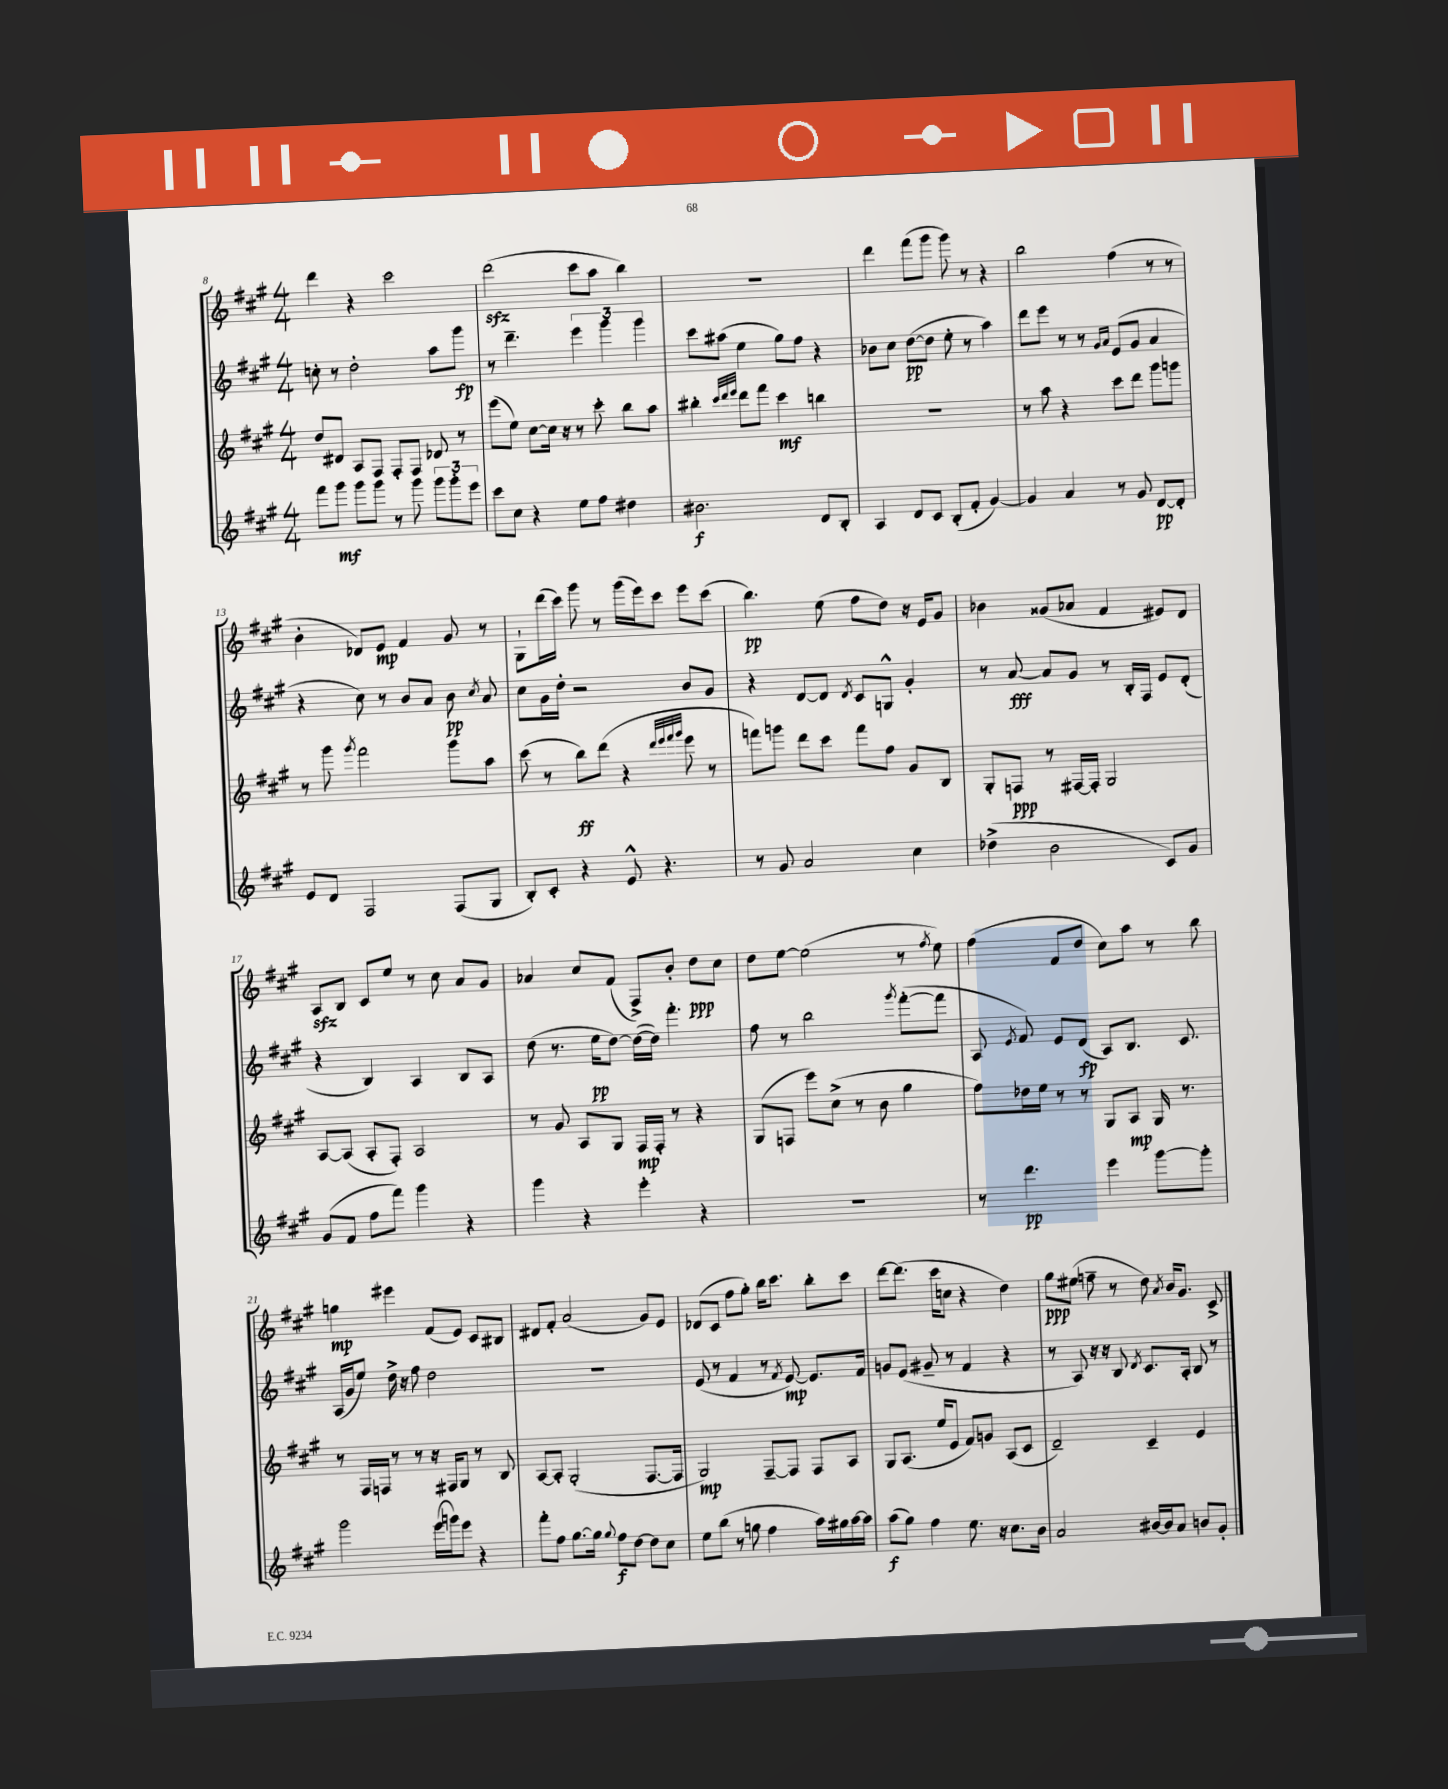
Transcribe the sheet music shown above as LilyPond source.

<<
\new StaffGroup <<
\new Staff = "s0" {
    \clef treble \key a \major \numericTimeSignature \time 4/4
    \autoBeamOff d'''4 r4 cis'''2 |
    d'''2\sfz( cis'''8[ a''8] b''4) |
    R1 |
    d'''4 fis'''8[( gis'''8] gis'''8) r8 r4 |
    b''2 fis''4( r8 r8 |
    b'4-. des'8[) e'8]\mp fis'4 gis'8 r8 |
    gis8[-! d'''16( cis'''16]) gis'''8 r8 gis'''16[( e'''16) cis'''8] e'''8[ cis'''8]( |
    b''4.\pp) e''8( fis''8[ d''8]) r16 e'16[ gis'8] |
    bes'4 gisis'8[( aes'8] fis'4 eis'8[) d'8] |
    a8[\sfz b8] cis'8[ e''8] r8 cis''8 a'8[ gis'8] |
    aes'4 cis''8[ fis'8]( fis8[->) b'8]-. d''8[\ppp cis''8] |
    d''8[ e''8]~ e''2( r8 \acciaccatura { fis''8 } e''8) |
    fis''4( fis'8[ d''8] cis''8[) a''8] r8 b''8 |
    g''4\mp eis'''4 fis'8[( e'8]) cis'8[ bis8] |
    dis'8[ fis'8]-. a'2( gis'8[) e'8] |
    des'8[( cis'8] fis''8[ gis''8]-.) b''16[ cis'''8.] b''8[-. cis'''8] |
    d'''8[~ d'''8.]( cis'''16[ c''8] r4 d''4) |
    gis''8[\ppp eis''8]( f''8-- r8 d''8) \acciaccatura { a'8 } b'16[ gis'8.] cis'8-> \bar "|." |
}
\new Staff = "s1" {
    \clef treble \key a \major \numericTimeSignature \time 4/4
    \autoBeamOff c''8-. r8 d''2-. a''8[ gis'''8]\fp |
    r8 d'''4.-- \tuplet 3/2 { e'''4 gis'''4 gis'''4 } |
    cis'''8[ ais''8]( e''4 gis''8[) fis''8] r4 |
    bes'8[ cis''8] d''8[~\pp( d''8] e''8-. r8 a''4) |
    d'''8[ e'''8] r8 r8 \grace { gis'16[ a'16] } e'8[( gis'8] a'4 |
    r4 cis''8) r8 b'8[ a'8] b'8\pp \acciaccatura { cis''8 } a'8 |
    cis''8[ gis'16 d''16]-. r2 b'8[ gis'8] |
    r4 d'8[~ d'8] \acciaccatura { d'8 } cis'8[ g8]-^ gis'4-. |
    r8 a'8~\fff a'8[ gis'8] r8 b16[-. fis16] e'8[ d'8]-.( |
    r4 b4) a4 b8[ a8] |
    d''8( r8. e''16[\pp d''8]~) d''16[~( d''16]) fis'''4.-. |
    fis''8 r8 b''2 \acciaccatura { gis'''8 } fis'''8[~-.( fis'''8] |
    a8 \acciaccatura { e'8 } fis'8) e'8[ d'8]\fp( a8[) b8.] cis'8. |
    a16[( gis'16 e''8]) d''16-> r16 fis''8 d''2 |
    R1 |
    e'8( r8 fis'4 r8 \acciaccatura { fis'8 } e'8~\mp) e'8.[ fis'16] |
    g'8[ e'8]( gis'8-- r8 fis'4 r4 |
    r8 a8) r16 r16 b8 \acciaccatura { d'8 } cis'8.[ a16]-. b8 r8 \bar "|." |
}
\new Staff = "s2" {
    \clef treble \key a \major \numericTimeSignature \time 4/4
    \autoBeamOff d''8[ dis'8] a8[ fis8] fis8[-. fis8] des'8 r8 |
    e'''8[( e''8]) cis''8[~ cis''16] r16 r8 cis'''8-. b''8[ a''8] |
    bis''4-. \grace { cis'''32[ d'''32 e'''32] } d'''8[ fis'''8] cis'''4\mf b''4 |
    R1 |
    r8 a''8 r4 cis'''8[ d'''8] gis'''8[ g'''8] |
    r8 gis'''8 \acciaccatura { gis'''8 } fis'''2 gis'''8[ a''8] |
    cis'''8( r8 b''8[\ff) d'''8]( r4 \grace { d'''32[ e'''32 fis'''32 gis'''32] } e'''8 r8 |
    f'''8[) g'''8] d'''8[ cis'''8] f'''8[ fis''8] gis'8[ b8] |
    gis8[-. f8]\ppp r8 fis16[~ fis16]-. gis2 |
    a8[~ a8]( a8[-. fis8]-.) a2 |
    r8 gis'8 a8[ gis8] fis16[\mp fis16]-. r8 r4 |
    gis8[( f8] e'''8[) cis''8]->( r8 b'8 gis''4 |
    fis''8[) des''16 e''16] r8 r8 gis8[ a8]\mp gis16 r8. |
    r8 fis16[ f16] r8 r8 r16 fis16[ gis8] r8 b8 |
    a8[~ a8]-. gis2-.( fis8.[~ fis16] |
    gis2\mp) fis8[~-- fis8] fis8[ a8] |
    gis8[ a8.]( e''16[ e'8] fis'8[) g'8] a8[( cis'8] |
    d'2--) cis'4-- e'4 \bar "|." |
}
\new Staff = "s3" {
    \clef treble \key a \major \numericTimeSignature \time 4/4
    \autoBeamOff fis'''8[ gis'''8]\mf gis'''8[ gis'''8] r8 gis'''8 \tuplet 3/2 { gis'''8[ gis'''8-. e'''8] } |
    cis'''8[ cis''8] r4 e''8[ fis''8] dis''4 |
    bis'2.\f d'8[ b8]-. |
    a4 d'8[ cis'8] b8[-.( fis'8]-. gis'4~) |
    gis'4 a'4 r8 gis'8 d'8[~\pp d'8]-. |
    e'8[ d'8] fis2 fis8[( gis8] |
    b8[-.) cis'8]-. r4 e'8-^ r4. |
    r8 gis'8 a'2 cis''4 |
    des''4->( b'2 cis'8[) gis'8] |
    gis'8[( fis'8] fis''8[ fis'''8]) gis'''4 r4 |
    gis'''4 r4 e'''4-. r4 |
    R1 |
    r8 d'''4.\pp e'''4 gis'''8[~ gis'''8]-. |
    gis'''2 e'''16[( g'''16) e'''8] r4 |
    fis'''8[-. fis''8] gis''8.[~ gis''16] \appoggiatura { gis''8 } fis''8[\f d''8]~ d''8[ cis''8] |
    e''8[ b''8]( r8 g''8 fis''4 a''16[) gis''16 a''16~ a''16] |
    a''8[\f( gis''8]) fis''4 e''8. r16 cis''8.[ b'16] |
    a'2 bis'16[~ bis'16 a'8] b'8[ gis'8]-. \bar "|." |
}
>>
>>
\layout { \context { \Score currentBarNumber = #8 } }
